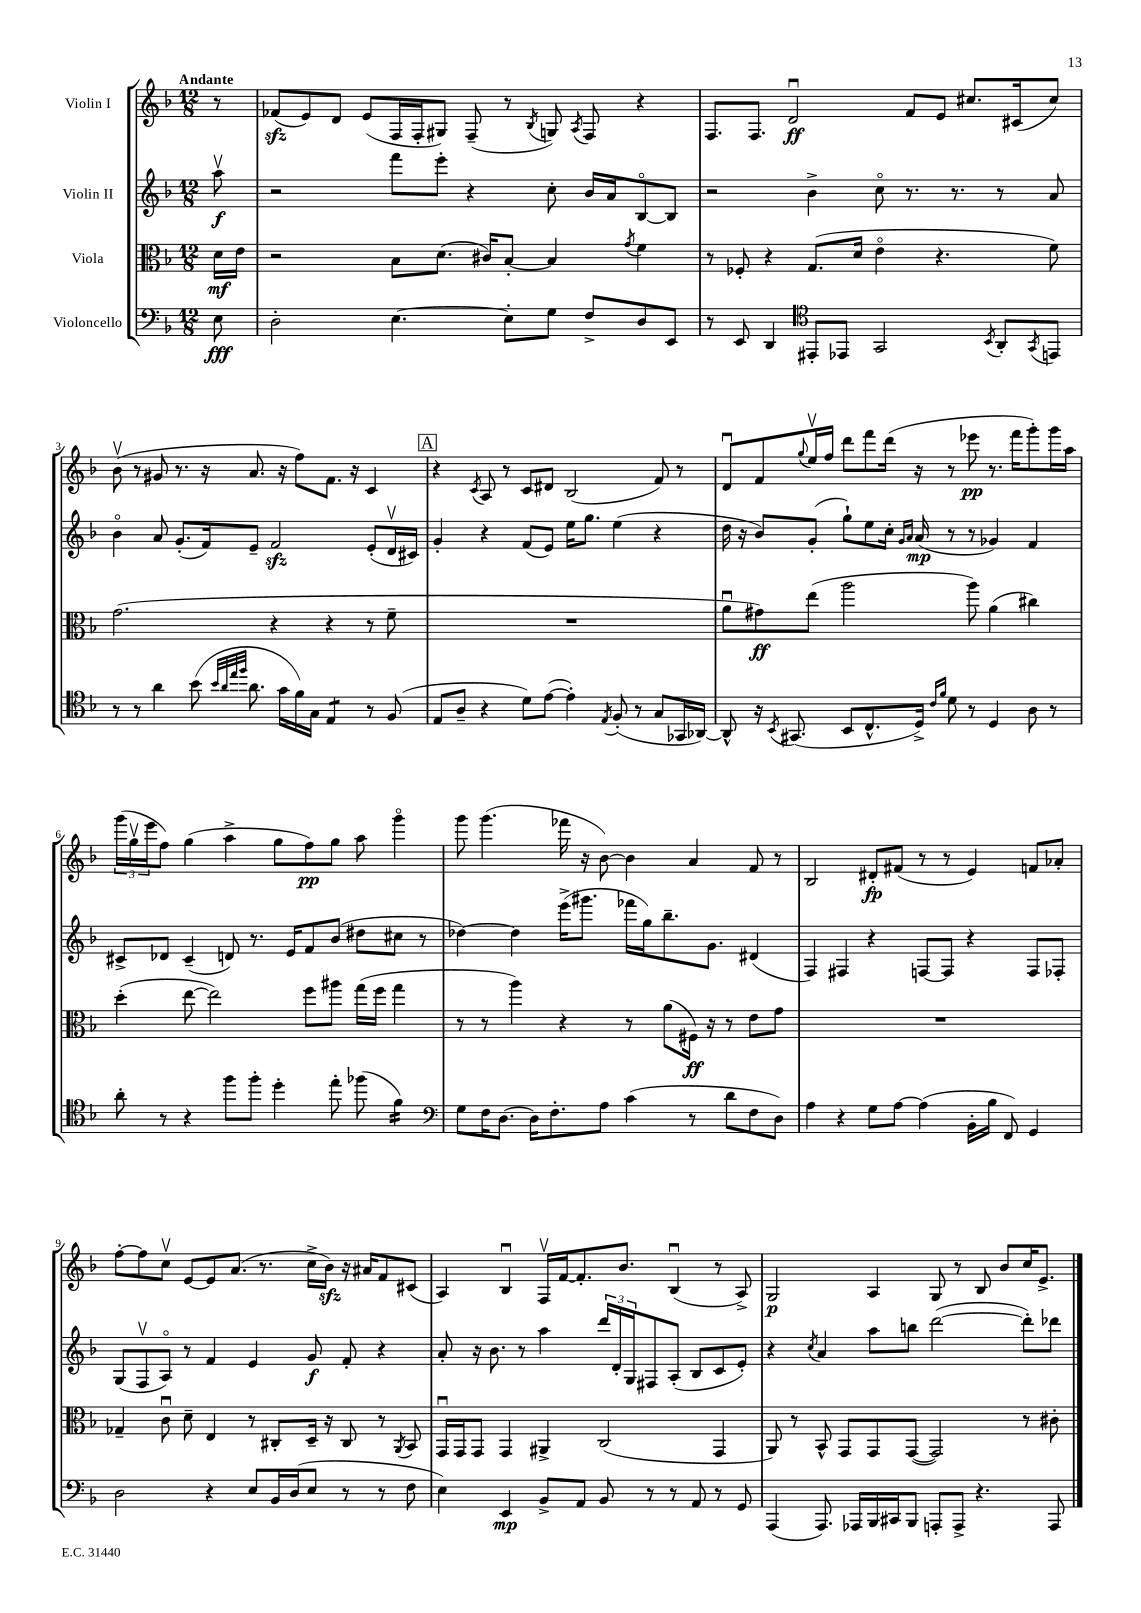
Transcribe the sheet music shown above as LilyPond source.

<<
\new StaffGroup <<
\new Staff = "s0" \with { instrumentName = "Violin I" } {
    \clef treble \key f \major \numericTimeSignature \time 12/8 \partial 8 \tempo "Andante"
    r8 |
    fes'8\sfz( e'8) d'8 e'8( f16 f16-. gis8) f8--( r8 \acciaccatura { bes8 } g8) \acciaccatura { a8 } f8 r4 |
    f8. f8. d'2\downbow\ff f'8 e'8 cis''8. cis'16( cis''8) |
    bes'8\upbow( r8 gis'8 r8. r16 a'8. r16 f''8) f'8. r16 c'4 |
    \mark \markup { \box "A" } r4 \acciaccatura { c'8 } a8 r8 c'8 dis'8 bes2( f'8) r8 |
    d'8\downbow f'8 \appoggiatura { g''8 } e''16\upbow f''16 d'''8 f'''8 d'''16( r16 r8 ees'''8\pp r8. f'''16 g'''8-.) g'''16 a''16 |
    \tuplet 3/2 { g'''16( g''16\upbow e'''16 } f''8) g''4( a''4-> g''8 f''8\pp) g''8 a''8 g'''4\flageolet |
    g'''8 g'''4.( fes'''16 r16 bes'8~) bes'4 a'4 f'8 r8 |
    bes2 dis'8-.\fp fis'8( r8 r8 e'4) f'8 aes'8-. |
    f''8~-. f''8 c''8\upbow e'8~ e'8 a'8.( r8. c''16-> bes'16\sfz) r16 ais'16 f'8 cis'8( |
    a4) bes4\downbow f16\upbow f'16~ f'8.-. bes'8. bes4\downbow( r8 a8->) |
    g2\p a4 g8 r8 bes8 bes'8 c''16 e'8.-> \bar "|." |
}
\new Staff = "s1" \with { instrumentName = "Violin II" } {
    \clef treble \key f \major \numericTimeSignature \time 12/8 \partial 8
    a''8\upbow\f |
    r2 f'''8 e'''8-. r4 c''8-. bes'16 a'16 bes8~\flageolet bes8 |
    r2 bes'4-> c''8\flageolet r8. r8. r8 a'8 |
    bes'4\flageolet a'8 g'8.-.( f'16) e'8-- f'2\sfz e'8-.( d'16\upbow cis'16) |
    \mark \markup { \box "A" } g'4-. r4 f'8( e'8) e''16 g''8. e''4( r4 |
    d''16 r16 bes'8) g'8-.( g''8-!) e''8 c''16-. \grace { g'16 a'16 } a'16\mp( r8 r8 ges'4) f'4 |
    cis'8-> des'8 cis'4--( d'8) r8. e'16 f'8 bes'8( dis''8 cis''8 r8 |
    des''4~) des''4 e'''16->( gis'''8. fes'''16 g''16) bes''8.-- g'8. dis'4( |
    f4) fis4 r4 f8~ f8 r4 f8 fes8-. |
    g8( f8\upbow a8\flageolet) r8 f'4 e'4 g'8\f f'8-. r4 |
    a'8-. r16 bes'8. r8 a''4 \tuplet 3/2 { d'''16 d'16-. g16 } fis8 a8-.( bes8 c'8 e'8-.) |
    r4 \acciaccatura { c''8 } a'4 a''8 b''8 d'''2~( d'''8-.) des'''8 \bar "|." |
}
\new Staff = "s2" \with { instrumentName = "Viola" } {
    \clef alto \key f \major \numericTimeSignature \time 12/8 \partial 8
    d'16\mf e'16 |
    r2 bes8 d'8.( cis'16) bes8~-. bes4 \acciaccatura { g'8 } f'4 |
    r8 fes8-. r4 g8.( d'16 e'4\flageolet r4. f'8) |
    g'2.( r4 r4 r8 f'8-- |
    \mark \markup { \box "A" } R1. |
    a'8\downbow gis'8\ff) e''8( a''2 a''8) a'4( cis''4) |
    d''4-.( e''8~ e''2) f''8 ais''8 g''16( f''16 g''4 |
    r8 r8 a''4) r4 r8 a'8( fis16\ff) r16 r8 e'8 g'8 |
    R1. |
    ges4-- c'8\downbow d'8-- e4 r8 cis8-. d16-- r16 cis8 r8 \acciaccatura { a,8 } bes,8 |
    g,16\downbow g,16 g,8 g,4 ais,4-> c2( g,4 |
    a,8) r8 bes,8-^ g,8 g,8 g,8~( g,2) r8 cis'8-. \bar "|." |
}
\new Staff = "s3" \with { instrumentName = "Violoncello" } {
    \clef bass \key f \major \numericTimeSignature \time 12/8 \partial 8
    e8\fff |
    d2-. e4.~ e8-. g8 f8-> d8 e,8 |
    r8 e,8 d,4 \clef tenor eis,8-. ees,8 g,2 \acciaccatura { bes,8 } a,8-. \acciaccatura { g,8 } e,8 |
    r8 r8 a'4 bes'8( \grace { bes'32 a'32 e''32 f''32 } a'8. g'16 f'16) g16 e4:8 r8 f8( |
    \mark \markup { \box "A" } e8 a8-- r4 d'8) e'8~( e'4-.) \acciaccatura { e8 } f8-.( r8 g8 ges,16 aes,16~) |
    aes,8-^ r16 \acciaccatura { bes,8 } gis,8.( bes,8 c8.-^ d16->) \grace { c'16 f'16 } d'8 r8 d4 a8 r8 |
    a'8-. r8 r4 f''8 f''8-. d''4-. e''8-. fes''8( f'4:16) |
    \clef bass g8 f16 d8.~ d16 f8.-. a8 c'4( r8 d'8 f8 d8) |
    a4 r4 g8 a8~ a4( bes,16-. bes16 f,8) g,4 |
    d2 r4 e8 bes,16 d16( e8 r8 r8 f8 |
    e4) e,4\mp bes,8-> a,8 bes,8 r8 r8 a,8 r8 g,8 |
    a,,4( a,,8.) aes,,16 bes,,16 cis,16 bes,,8 a,,8-. a,,8-> r4. a,,8 \bar "|." |
}
>>
>>
